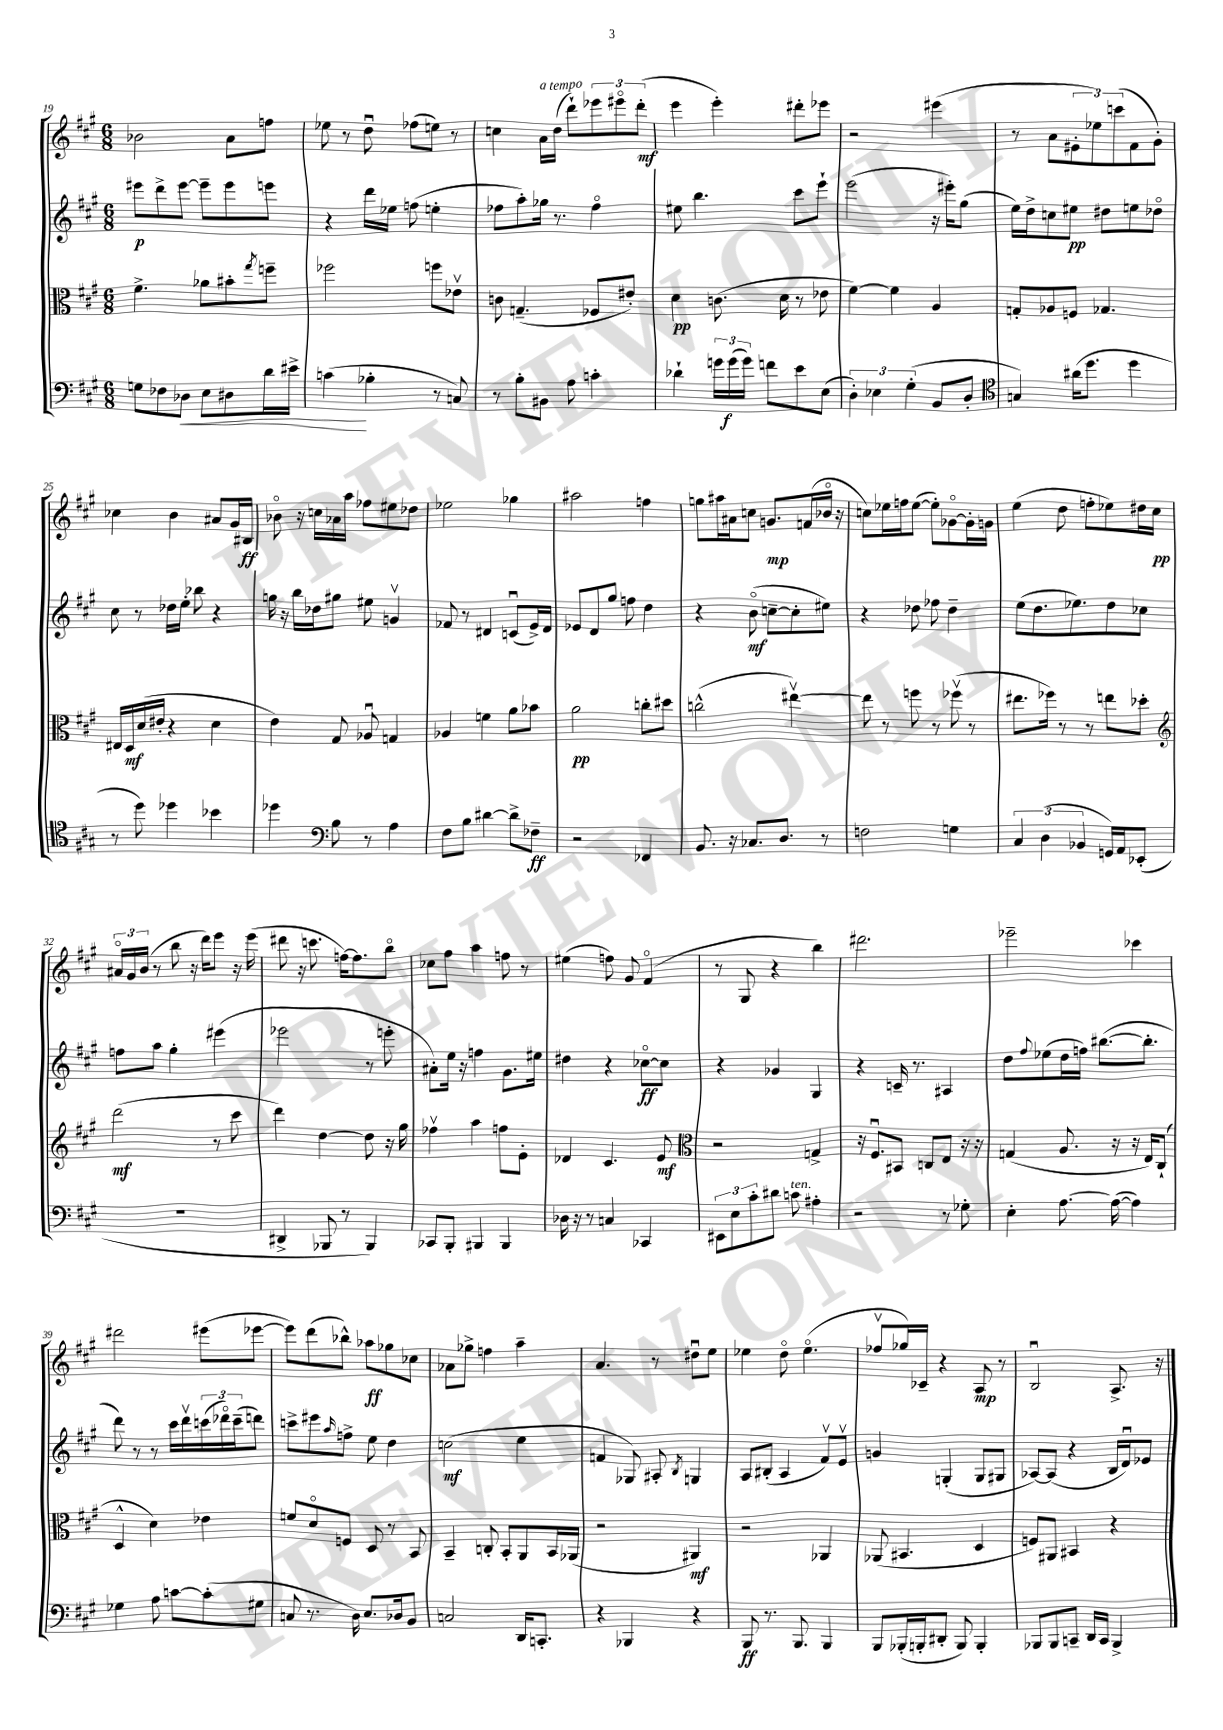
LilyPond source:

<<
\new StaffGroup <<
\new Staff = "s0" {
    \clef treble \key a \major \numericTimeSignature \time 6/8
    bes'2 a'8 f''8 |
    ees''8 r8 d''8\downbow fes''8( e''8) r8 |
    c''4 a'16^\markup { \italic "a tempo" } d''16( d'''8-!) \tuplet 3/2 { ees'''8 eis'''8\flageolet d'''8-.\mf( } |
    e'''4 e'''4-.) dis'''8-. ees'''8 |
    r2 eis'''4( |
    r8 a'8 \tuplet 3/2 { eis'8-. ees''8) c'''8( } fis'8 gis'8-.) |
    ces''4 b'4 ais'8 gis'16 bis16\ff |
    bes'8\flageolet r16 c''16 aes'16 a''16 fes''8 eis''8 des''8 |
    ees''2 ges''4 |
    ais''2 f''4 |
    g''8 ais''16 ais'16 c''8 g'8.\mp f'16( bes'16\flageolet r16 |
    c''8) ees''16 f''16 ees''8~( ees''8-.) ges'8~\flageolet ges'16-. g'16 |
    e''4( d''8 f''8-. ees''8) dis''16 cis''16\pp |
    \tuplet 3/2 { ais'16\flageolet gis'16 b'16( } r8 b''8 r16 d'''16) e'''8 r16 e'''16( |
    dis'''8 r16 c'''8. f''16~) f''8. b''8\flageolet |
    ces''8 fis''8 a''4 f''8 r8 |
    eis''4( f''8) gis'8 fis'4\flageolet( |
    r8 gis8 r4 b''4) |
    dis'''2. |
    ees'''2-- ces'''4 |
    dis'''2 eis'''8( ees'''8~ |
    ees'''8) d'''8( bes''8-^) aes''8\ff ges''8 ces''8 |
    aes'8 ges''8-> f''4 a''4-- |
    a'4. r8 dis''8\downbow e''8 |
    ees''4 d''8\flageolet ees''4.\flageolet( |
    fes''8\upbow ges''16) ces'16-- r4 a8\mp r8 |
    b2\downbow a8.-> r16 \bar "|." |
}
\new Staff = "s1" {
    \clef treble \key a \major \numericTimeSignature \time 6/8
    eis'''8\p d'''8-> eis'''8~ eis'''8-- eis'''8 e'''8 |
    r4 d'''16 ees''16 f''8( e''4-. |
    fes''8 a''8-.) ges''16 r8. fes''4\flageolet |
    eis''8 b''4. cis'''8 e'''8-! |
    e'''2( r16 eis'''16-.) gis''8( |
    e''16) d''16-> c''8 eis''8\pp dis''8 e''8 des''8\flageolet |
    cis''8 r8 des''16 e''16-. bes''8 r4 |
    g''16 r16 b''16 des''16 gis''8 eis''8 g'4\upbow |
    fes'8 r8 dis'4 c'8\downbow( e'16->) dis'16 |
    ees'8 d'8 gis''8 f''8 d''4 |
    r4 b'8\flageolet\mf( c''8~-- c''8-. eis''8) |
    r4 des''8 fes''8 des''4-- |
    e''8( d''8. ees''8.) d''8 ces''8 |
    f''8 a''8 gis''4-. eis'''4( |
    ees'''2 r8 e'''8-. |
    ais'8-.) e''16 r16 f''4 gis'8. eis''16 |
    dis''4 r4 ces''8~\flageolet\ff ces''8 |
    r4 ges'4 gis4 |
    r4 c'16-- r8. ais4 |
    d''8 \appoggiatura { fis''8 } ees''8( d''16 f''16) bis''8.~( bis''8.-. |
    d'''8) r8 r8 cis'''16 d'''16\upbow \tuplet 3/2 { c'''16( des'''16\flageolet) c'''16--( } d'''8) |
    c'''8-> eis'''8 \grace { a''16 } f''8-> e''8 d''4 |
    c''2\mf( e''4 |
    f'4 ges8) ais8-. \acciaccatura { b8 } g4 |
    a8 bis8-.( a4 fis'8\upbow) e'8\upbow |
    g'4 g4-.( g8 gis8 |
    aes8~) aes8( r4 b16 d'16\downbow) ees'8 \bar "|." |
}
\new Staff = "s2" {
    \clef alto \key a \major \numericTimeSignature \time 6/8
    fis'4.-> aes'8 bis'8-. \acciaccatura { gis''8 } f''8-- |
    fes''2 f''8 ees'8\upbow |
    c'8 g4.--( fes8 eis'8-.) |
    d'4\pp c'8.( d'16 r8 ees'8 |
    fis'4~) fis'4 a4 |
    g8-. aes8 f8 ges4. |
    eis16 d16\mf d'16( eis'16-. r4 d'4 |
    e'4) gis8 aes8\downbow g4 |
    aes4 f'4 a'8 bes'8 |
    a'2\pp c''8-. dis''8 |
    c''2-^( eis''4~\upbow) |
    eis''8 r8 f''8 r8 fes''8\upbow( r8 |
    eis''8. fes''16) r8 r8 e''8 des''8-. |
    \clef treble d'''2\mf( r8 cis'''8 |
    d'''4) d''4~ d''8 r16 gis''16 |
    fes''4\upbow a''4 f''8 e'8-. |
    des'4 cis'4. e'8\mf |
    \clef alto r2 g4-> |
    r16 fis8.\downbow bis,8 c8 e8 r16 r16 |
    g4( a8. r16 r16 e16) cis8-!( |
    d4-^ d'4) ees'4 |
    f'8 d'8\flageolet f8 d8 r8 b,8 |
    b,4-- c8-. b,8-. a,8 b,16 aes,16( |
    r2 ais,4\mf) |
    r2 aes,4 |
    aes,8( bis,4. d4 |
    f8) ais,8 bis,4 r4 \bar "|." |
}
\new Staff = "s3" {
    \clef bass \key a \major \numericTimeSignature \time 6/8
    g8 fes8 des8\< e8 dis8 d'16 eis'16-> |
    c'4\!( bes4-. r8 c8) |
    r8 b8-. bis,8 a8 c'4-. |
    des'4-! \tuplet 3/2 { g'16 g'16\f( g'16) } f'8 e'8 e8( |
    \tuplet 3/2 { d4-.) ees4 gis4-.( } b,8 d8-. |
    \clef tenor g4) ais'16( d''8. d''4 |
    r8 d''8) des''4 bes'4 |
    des''4 \clef bass b8 r8 a4 |
    fis8 b8 dis'4~ dis'8-> fes8--\ff |
    r2 fes,4 |
    b,8. r16 ces8. d8. r8 |
    f2 g4 |
    \tuplet 3/2 { cis4 d4( bes,4 } g,16) a,16 ees,8-.( |
    R2. |
    dis,4-> bes,,8 r8 bes,,4) |
    ces,8 b,,8-. bis,,4 bis,,4 |
    des16 r16 r8 c4 ces,4 |
    \tuplet 3/2 { eis,8 e8 cis'8-. } dis'8 c'8^\markup { \italic "ten." } ais4-. |
    r2 r8 ges8-. |
    e4-. a8.~ a16~( a4) |
    ges4 a8 c'8~ c'8-.( gis8 |
    c8 r8. d16) e8. des16 b,8 |
    c2 d,16 c,8.-. |
    r4 bes,,4 r4 |
    b,,8\ff r8. b,,8. b,,4 |
    b,,8 bes,,16-.( b,,16-. dis,8-. b,,8) b,,4-. |
    bes,,8 bes,,8 c,8-- d,16 c,16 bes,,4-> \bar "|." |
}
>>
>>
\layout { \context { \Score currentBarNumber = #19 } }
